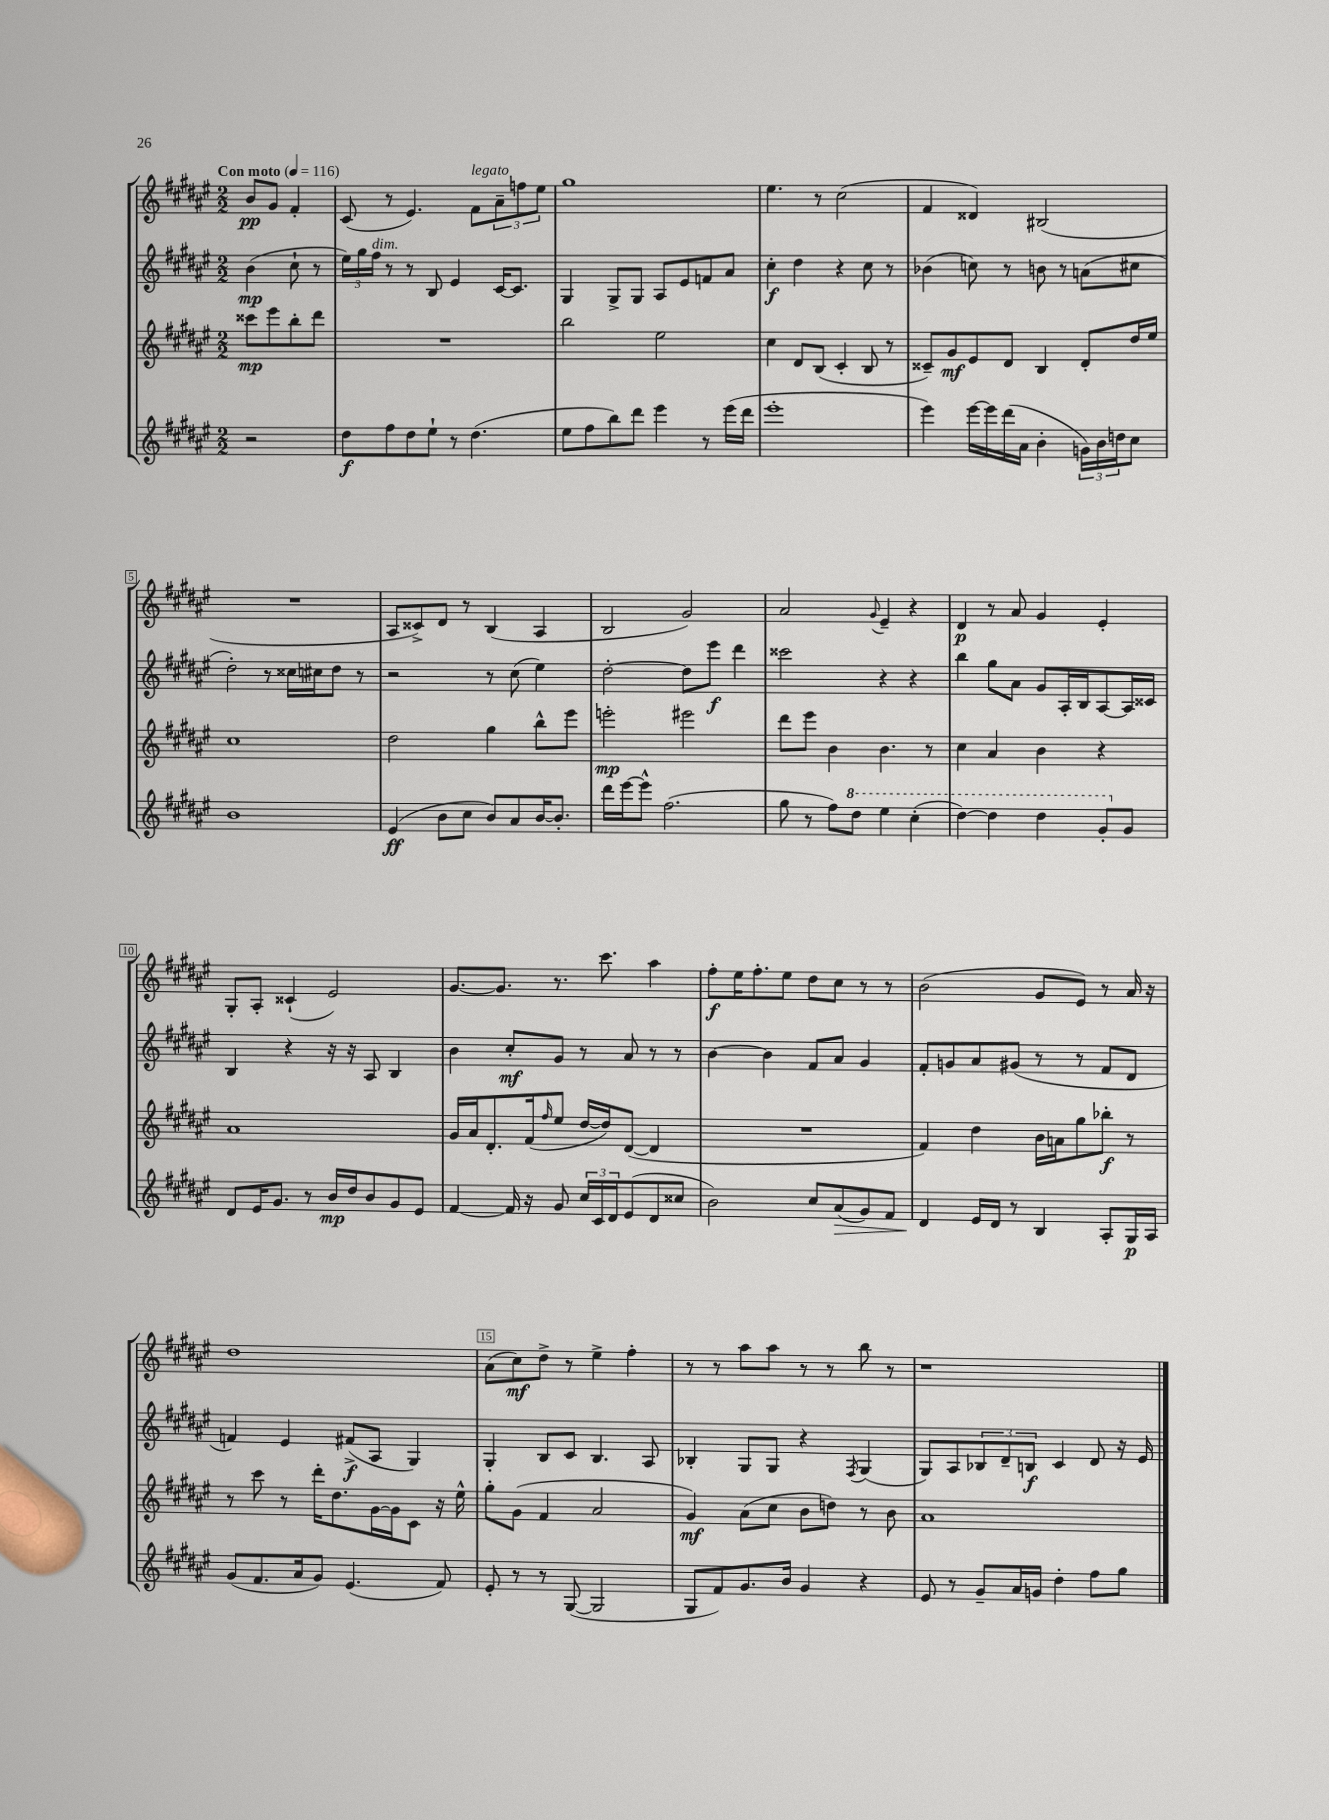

**kern	**dynam	**kern	**dynam	**kern	**dynam	**kern	**dynam
*part4	*part4	*part3	*part3	*part2	*part2	*part1	*part1
*staff4	*staff4	*staff3	*staff3	*staff2	*staff2	*staff1	*staff1
*clefG2	*	*clefG2	*	*clefG2	*	*clefG2	*
*k[f#c#g#d#a#e#]	*	*k[f#c#g#d#a#e#]	*	*k[f#c#g#d#a#e#]	*	*k[f#c#g#d#a#e#]	*
*M2/2	*	*M2/2	*	*M2/2	*	*M2/2	*
*MM116	*	*MM116	*	*MM116	*	*MM116	*
=	=	=	=	=	=	=	=
!	!	!	!	!	!	!LO:TX:a:B:t=Con moto	!
2r	.	8ccc##X\L	mp	(4b\	mp	8b/L	pp
.	.	8eee#\	.	.	.	8g#/J	.
.	.	8bb'\	.	8cc#`\	.	4f#'/	.
.	.	8ddd#\J	.	8r	.	.	.
=1	=1	=1	=1	=1	=1	=1	=1
8dd#\L	f	1r	.	24ee#\LL)	.	(8c#/	.
.	.	.	.	24gg#\	.	.	.
!	!	!	!	!LO:TX:a:i:t=dim.	!	!	!
.	.	.	.	24ff#\JJ	.	.	.
8ff#\	.	.	.	8r	.	8r	.
8dd#\	.	.	.	8r	.	4.e#/)	.
8ee#`\J	.	.	.	8B/	.	.	.
8r	.	.	.	4e#/	.	.	.
!	!	!	!	!	!	!LO:TX:a:i:t=legato	!
(4.dd#\	.	.	.	.	.	8f#\L	.
.	.	.	.	[16c#/KL	.	12a#~\	.
.	.	.	.	8.c#/J]	.	.	.
.	.	.	.	.	.	12ffn\	.
.	.	.	.	.	.	12ee#\J	.
=2	=2	=2	=2	=2	=2	=2	=2
8ee#\L	.	2bb\	.	4G#/	.	1gg#	.
8ff#\	.	.	.	.	.	.	.
8bb\)	.	.	.	8G#^/L	.	.	.
8ddd#\J	.	.	.	8G#/J	.	.	.
4eee#\	.	2ee#\	.	8A#/L	.	.	.
.	.	.	.	8e#/	.	.	.
8r	.	.	.	8fn/	.	.	.
(16eee#\LL	.	.	.	8a#/J	.	.	.
16ddd#\JJ	.	.	.	.	.	.	.
=3	=3	=3	=3	=3	=3	=3	=3
1eee#'	.	4cc#\	.	4cc#'\	f	4.ee#\	.
.	.	8d#/L	.	4dd#\	.	.	.
.	.	(8B/J	.	.	.	8r	.
.	.	4c#'/	.	4r	.	(2cc#\	.
.	.	8B/	.	8cc#\	.	.	.
.	.	8r	.	8r	.	.	.
=4	=4	=4	=4	=4	=4	=4	=4
4eee#\)	.	8c##X~/L)	.	(4b-X\	.	4f#/	.
.	.	8g#/	mf	.	.	.	.
[16eee#\LL	.	8e#/	.	8ccn\)	.	4d##X/)	.
16eee#\]	.	.	.	.	.	.	.
(16ddd#\	.	8d#/J	.	8r	.	.	.
16a#\JJ	.	.	.	.	.	.	.
4b'\	.	4B/	.	8bn\	.	(2B#X/	.
.	.	.	.	8r	.	.	.
24gn\LL)	.	8d#'/L	.	(8an\L	.	.	.
24b\	.	.	.	.	.	.	.
24ddn\J	.	.	.	.	.	.	.
8cc#\J	.	16dd#/L	.	8cc#X\J	.	.	.
.	.	16ee#/JJ	.	.	.	.	.
!!LO:LB:g=z
=5	=5	=5	=5	=5	=5	=5	=5
1b	.	1cc#	.	2dd#'\)	.	1r	.
.	.	.	.	8r	.	.	.
.	.	.	.	16cc##X\LL	.	.	.
.	.	.	.	16cc#X\J	.	.	.
.	.	.	.	8dd#\J	.	.	.
.	.	.	.	8r	.	.	.
=6	=6	=6	=6	=6	=6	=6	=6
(4e#/	ff	2dd#\	.	2r	.	8A#/L	.
.	.	.	.	.	.	8c##X^/)	.
8b\L	.	.	.	.	.	8d#/J	.
8cc#\J	.	.	.	.	.	8r	.
8b/L)	.	4gg#\	.	8r	.	(4B/	.
8a#/	.	.	.	(8cc#\	.	.	.
[16b/K	.	8bb^^\L	.	4ee#\)	.	4A#/	.
8.b'/J]	.	.	.	.	.	.	.
.	.	8eee#\J	.	.	.	.	.
=7	=7	=7	=7	=7	=7	=7	=7
16ddd#\LL	.	2eeen'\	mp	[2dd#'\	.	2B/	.
[16eee#\J	.	.	.	.	.	.	.
8eee#^^\J]	.	.	.	.	.	.	.
(2.ff#\	.	.	.	.	.	.	.
.	.	2eee#X\	.	8dd#\L]	.	2g#/)	.
.	.	.	.	8eee#\J	f	.	.
.	.	.	.	4ddd#\	.	.	.
=8	=8	=8	=8	=8	=8	=8	=8
8gg#\	.	8ddd#\L	.	2ccc##X\	.	2a#/	.
8r	.	8eee#\J	.	.	.	.	.
8ff#\L)	.	4b\	.	.	.	.	.
*8va	*	*	*	*	*	*	*
8ddd#\J	.	.	.	.	.	.	.
.	.	.	.	.	.	8qqg#/	.
4eee#\	.	4.b\	.	4r	.	4e#~/	.
(4ccc#'\	.	.	.	4r	.	4r	.
.	.	8r	.	.	.	.	.
=9	=9	=9	=9	=9	=9	=9	=9
[4ddd#\)	.	4cc#\	.	4bb\	.	4d#/	p
4ddd#\]	.	4a#/	.	8gg#\L	.	8r	.
.	.	.	.	8a#\J	.	8a#/	.
4ddd#\	.	4b\	.	8g#/L	.	4g#/	.
.	.	.	.	16A#'/L	.	.	.
.	.	.	.	16B/J	.	.	.
8gg#'/L	.	4r	.	[8A#/	.	4e#'/	.
*X8va	*	*	*	*	*	*	*
8g#/J	.	.	.	16A#/L]	.	.	.
.	.	.	.	16c##X/JJ	.	.	.
!!LO:LB:g=z
=10	=10	=10	=10	=10	=10	=10	=10
8d#/L	.	1a#	.	4B/	.	8G#'/L	.
16e#/K	.	.	.	.	.	8A#'/J	.
8.g#/J	.	.	.	.	.	.	.
.	.	.	.	4r	.	(4c##X`/	.
8r	.	.	.	.	.	.	.
16b/LL	mp	.	.	16r	.	2e#/)	.
16dd#/J	.	.	.	16r	.	.	.
8b/	.	.	.	8A#/	.	.	.
8g#/	.	.	.	4B/	.	.	.
8e#/J	.	.	.	.	.	.	.
=11	=11	=11	=11	=11	=11	=11	=11
[4f#/	.	16g#/LL	.	4b\	.	[8.g#/L	.
.	.	16a#/J	.	.	.	.	.
.	.	8.d#'/	.	.	.	.	.
.	.	.	.	.	.	8.g#/J]	.
16f#/]	.	.	.	8cc#'/L	mf	.	.
16r	.	(16f#/k	.	.	.	.	.
.	.	16qqff#/	.	.	.	.	.
8g#/	.	8ee#/J	.	8g#/J	.	8.r	.
24cc#/LL	.	[16dd#/LL	.	8r	.	.	.
24c#/	.	.	.	.	.	.	.
.	.	16dd#/J])	.	.	.	8.ccc#\	.
24d#/J	.	.	.	.	.	.	.
(8e#/	.	([8d#/J	.	8a#/	.	.	.
8d#/	.	4d#/]	.	8r	.	4aa#\	.
8cc##X/J	.	.	.	8r	.	.	.
=12	=12	=12	=12	=12	=12	=12	=12
2b\)	.	1r	.	[4b\	.	8ff#'\L	f
.	.	.	.	.	.	16ee#\K	.
.	.	.	.	.	.	8.ff#'\	.
.	.	.	.	4b\]	.	.	.
.	.	.	.	.	.	8ee#\J	.
8cc#/L	.	.	.	8f#/L	.	8dd#\L	.
!	!LO:HP:b	!	!	!	!	!	!
(8a#/	>	.	.	8a#/J	.	8cc#\J	.
8g#/)	.	.	.	4g#/	.	8r	.
8f#/J	.	.	.	.	.	8r	.
=13	=13	=13	=13	=13	=13	=13	=13
4d#/	.	4f#/)	.	8f#'/L	.	(2b\	.
.	.	.	.	8gn/	.	.	.
16e#/LL	]	4dd#\	.	8a#/	.	.	.
16d#/JJ	.	.	.	.	.	.	.
8r	.	.	.	(8g#X/J	.	.	.
4B/	.	16b\LL	.	8r	.	8g#/L	.
.	.	16an\J	.	.	.	.	.
.	.	8gg#\	.	8r	.	8e#/J)	.
8A#'/L	.	8bb-X'\J	f	8f#/L	.	8r	.
16G#/L	p	8r	.	8d#/J	.	16a#/	.
16A#/JJ	.	.	.	.	.	16r	.
!!LO:LB:g=z
=14	=14	=14	=14	=14	=14	=14	=14
(8g#/L	.	8r	.	4fn/)	.	1dd#	.
8.f#/	.	8ccc#\	.	.	.	.	.
.	.	8r	.	4e#/	.	.	.
16a#/k	.	.	.	.	.	.	.
8g#/J)	.	16ddd#'\KL	.	.	.	.	.
.	.	8.dd#\	.	.	.	.	.
(4.e#/	.	.	.	(8f#X^/L	f	.	.
.	.	[16g#\L	.	8A#/J	.	.	.
.	.	16g#\J]	.	.	.	.	.
.	.	8c#\J	.	4G#/)	.	.	.
8f#/)	.	16r	.	.	.	.	.
.	.	16ee#^^\	.	.	.	.	.
=15	=15	=15	=15	=15	=15	=15	=15
8e#'/	.	8gg#'\L	.	4G#'/	.	(8a#\L	.
8r	.	(8g#\J	.	.	.	8cc#\)	mf
8r	.	4f#/	.	8B/L	.	8dd#^\J	.
([8G#/	.	.	.	8c#/J	.	8r	.
2G#/]	.	2a#/	.	4.B/	.	4ee#^\	.
.	.	.	.	.	.	4ff#'\	.
.	.	.	.	8A#/	.	.	.
=16	=16	=16	=16	=16	=16	=16	=16
8G#/L	.	4g#/)	mf	4B-X'/	.	8r	.
8f#/)	.	.	.	.	.	8r	.
8.g#/	.	(8a#\L	.	8G#/L	.	8aa#\L	.
.	.	8cc#\J	.	8G#/J	.	8aa#\J	.
16b/Jk	.	.	.	.	.	.	.
4g#/	.	8b\L	.	4r	.	8r	.
.	.	8ddn\J)	.	.	.	8r	.
.	.	.	.	8qF#/	.	.	.
4r	.	8r	.	(4G#/	.	8bb\	.
.	.	8b\	.	.	.	8r	.
=17	=17	=17	=17	=17	=17	=17	=17
8e#/	.	1a#	.	8G#/L)	.	1r	.
8r	.	.	.	8A#/	.	.	.
8g#~/L	.	.	.	12B-X/	.	.	.
.	.	.	.	12d#~/	.	.	.
16a#/L	.	.	.	.	.	.	.
.	.	.	.	12Bn/J	f	.	.
16gn/JJ	.	.	.	.	.	.	.
4dd#'\	.	.	.	4c#/	.	.	.
8ff#\L	.	.	.	8d#/	.	.	.
8gg#\J	.	.	.	16r	.	.	.
.	.	.	.	16e#/	.	.	.
==	==	==	==	==	==	==	==
*-	*-	*-	*-	*-	*-	*-	*-
